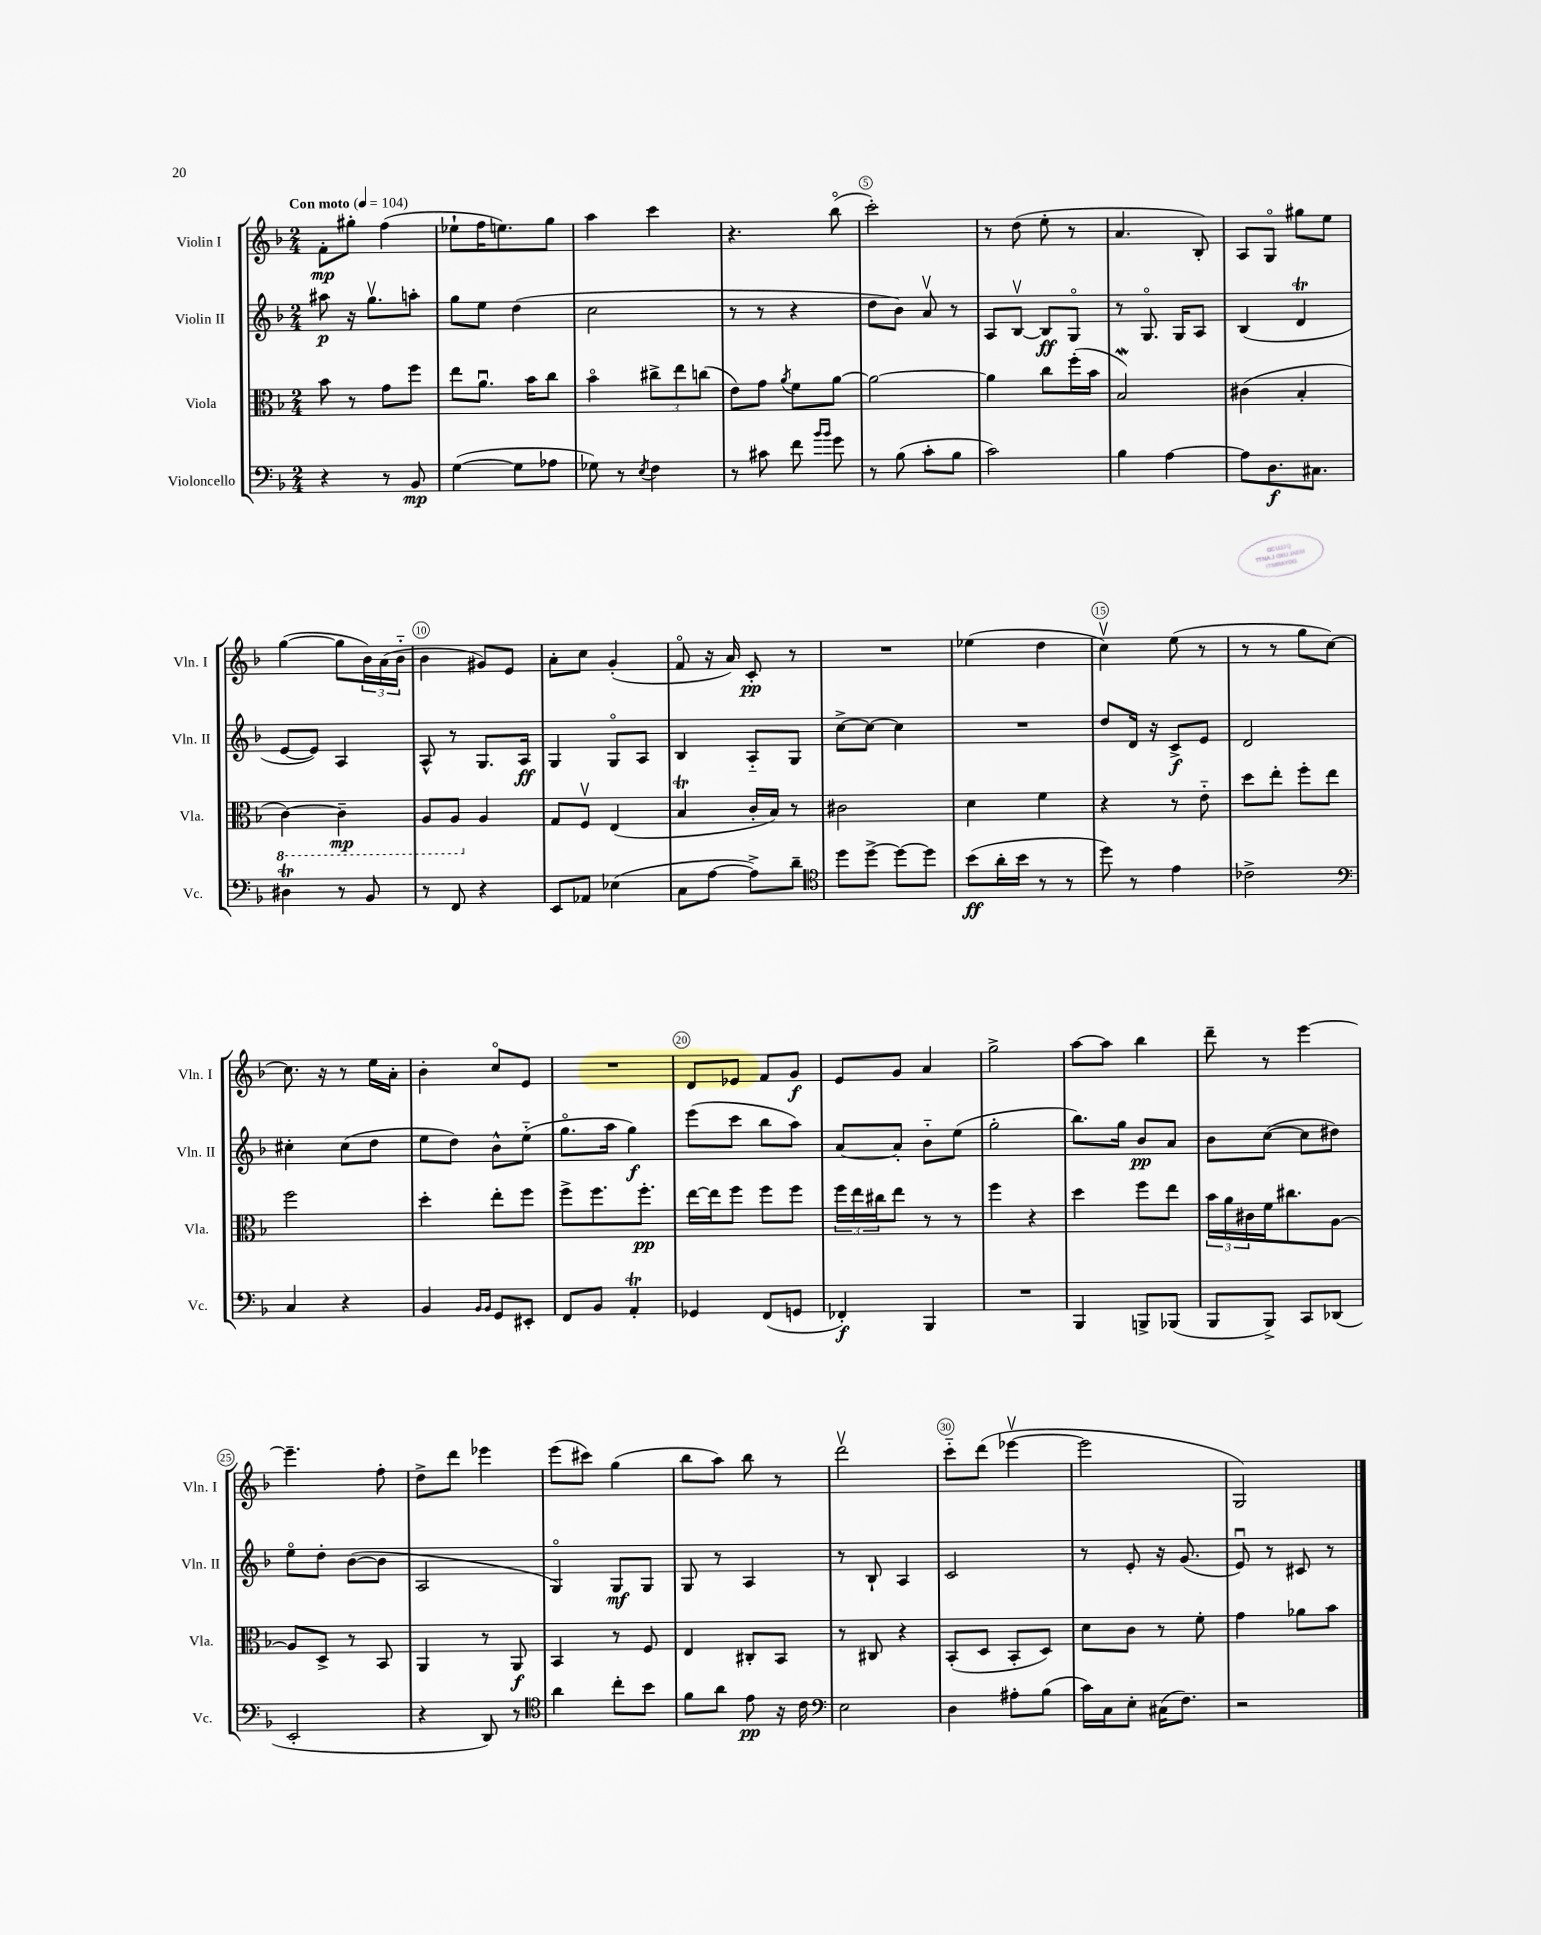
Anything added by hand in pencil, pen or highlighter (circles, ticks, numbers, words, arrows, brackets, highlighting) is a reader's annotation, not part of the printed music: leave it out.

**kern	**dynam	**kern	**dynam	**kern	**dynam	**kern	**dynam
*part4	*part4	*part3	*part3	*part2	*part2	*part1	*part1
*staff4	*staff4	*staff3	*staff3	*staff2	*staff2	*staff1	*staff1
*I"Violoncello	*	*I"Viola	*	*I"Violin II	*	*I"Violin I	*
*I'Vc.	*	*I'Vla.	*	*I'Vln. II	*	*I'Vln. I	*
*clefF4	*	*clefC3	*	*clefG2	*	*clefG2	*
*k[b-]	*	*k[b-]	*	*k[b-]	*	*k[b-]	*
*M2/4	*	*M2/4	*	*M2/4	*	*M2/4	*
*MM104	*	*MM104	*	*MM104	*	*MM104	*
=1	=1	=1	=1	=1	=1	=1	=1
!	!	!	!	!	!	!LO:TX:a:B:t=Con moto	!
4r	.	8b-\	.	8aa#X\	p	8f'\L	mp
.	.	8r	.	16r	.	8gg#X'\J	.
.	.	.	.	8.ggv\L	.	.	.
8r	.	8g\L	.	.	.	(4ff\	.
8BB-/	mp	8ff\J	.	8aan'\J	.	.	.
=2	=2	=2	=2	=2	=2	=2	=2
([4G\	.	8ee\L	.	8gg\L	.	8ee-X`\L	.
.	.	8.au\J	.	8ee\J	.	16ff\K	.
.	.	.	.	.	.	8.een\)	.
8G\L]	.	.	.	(4dd\	.	.	.
.	.	16b-\KL	.	.	.	.	.
8A-X\J	.	8cc\J	.	.	.	8gg\J	.
=3	=3	=3	=3	=3	=3	=3	=3
8G-X\)	.	4b-\	.	2cc\	.	4aa\	.
8r	.	.	.	.	.	.	.
8qE/	.	.	.	.	.	.	.
4F\	.	12cc#X^\L	.	.	.	4ccc\	.
.	.	12ee\	.	.	.	.	.
.	.	(12ccn\J	.	.	.	.	.
=4	=4	=4	=4	=4	=4	=4	=4
8r	.	8e\L)	.	8r	.	4.r	.
8c#X\	.	8g\J	.	8r	.	.	.
.	.	8qa/	.	.	.	.	.
8f\	.	8f\L	.	4r	.	.	.
16qqb-/LL	.	.	.	.	.	.	.
16qqb-/JJ	.	.	.	.	.	.	.
8g\	.	[8a\J	.	.	.	(8bb-\	.
=5	=5	=5	=5	=5	=5	=5	=5
8r	.	2a\_	.	8dd\L	.	2ccc'\)	.
(8B-\	.	.	.	8b-\J)	.	.	.
8c'\L	.	.	.	8av/	.	.	.
8B-\J	.	.	.	8r	.	.	.
=6	=6	=6	=6	=6	=6	=6	=6
2c\)	.	4a\]	.	8A/L	.	8r	.
.	.	.	.	[8B-v/J	.	(8dd\	.
.	.	8cc\L	.	8B-/L]	ff	8ee'\	.
.	.	(16ff'\L	.	8G/J	.	8r	.
.	.	16b-\JJ	.	.	.	.	.
=7	=7	=7	=7	=7	=7	=7	=7
4B-\	.	2B-w/)	.	8r	.	4.a/	.
.	.	.	.	8.G/	.	.	.
[4A\	.	.	.	.	.	.	.
.	.	.	.	16G/KL	.	.	.
.	.	.	.	8A/J	.	8B-'/)	.
=8	=8	=8	=8	=8	=8	=8	=8
8A\L]	.	(4c#X\	.	(4B-/	.	8A/L	.
8.D\	f	.	.	.	.	8G/J	.
.	.	4B-'/	.	4dT/	.	8gg#X\L	.
8.C#X\J	.	.	.	.	.	.	.
.	.	.	.	.	.	8ee\J	.
!!LO:LB:g=z
=9	=9	=9	=9	=9	=9	=9	=9
*	*	*8ba	*	*	*	*	*
4D#Xt\	.	[4C\)	.	[8e/L	.	([4gg\	.
.	.	.	.	8e/J])	.	.	.
8r	.	4C~\]	mp	4A/	.	8gg\L]	.
8BB-/	.	.	.	.	.	24b-\L)	.
.	.	.	.	.	.	(24a\	.
.	.	.	.	.	.	24b-\JJ	.
=10	=10	=10	=10	=10	=10	=10	=10
8r	.	8AA/L	.	8A^^/	.	4b-\	.
8FF/	.	8AA/J	.	8r	.	.	.
*	*	*X8ba	*	*	*	*	*
4r	.	4A/	.	8.G/L	.	8g#X/L)	.
.	.	.	.	.	.	8e/J	.
.	.	.	.	16A/Jk	ff	.	.
=11	=11	=11	=11	=11	=11	=11	=11
8EE/L	.	8G/L	.	4G/	.	8a'\L	.
8AA-X/J	.	8Fv/J	.	.	.	8cc\J	.
(4E-X\	.	(4E/	.	8G/L	.	(4g'/	.
.	.	.	.	8A/J	.	.	.
=12	=12	=12	=12	=12	=12	=12	=12
8C\L	.	4B-T/	.	4B-/	.	8f/	.
[8A\J	.	.	.	.	.	16r	.
.	.	.	.	.	.	16a/)	.
8A^\L])	.	16c'/LL	.	8A/L	.	8c'/	pp
.	.	16B-/JJ)	.	.	.	.	.
8d~\J	.	8r	.	8G/J	.	8r	.
=13	=13	=13	=13	=13	=13	=13	=13
*clefC4	*	*	*	*	*	*	*
8dd\L	.	2c#X\	.	[8cc^\L	.	2r	.
[8dd^\J	.	.	.	8cc\J_	.	.	.
8dd\L_	.	.	.	4cc\]	.	.	.
8dd\J]	.	.	.	.	.	.	.
=14	=14	=14	=14	=14	=14	=14	=14
(8b-\L	ff	4d\	.	2r	.	(4ee-X\	.
16a'\L	.	.	.	.	.	.	.
16b-\JJ	.	.	.	.	.	.	.
8r	.	4f\	.	.	.	4dd\	.
8r	.	.	.	.	.	.	.
=15	=15	=15	=15	=15	=15	=15	=15
8dd\)	.	4r	.	8dd/L	.	4ccv\)	.
8r	.	.	.	16d/Jk	.	.	.
.	.	.	.	16r	.	.	.
4e\	.	8r	.	8c^/L	f	(8ee\	.
.	.	8e\	.	8e/J	.	8r	.
=16	=16	=16	=16	=16	=16	=16	=16
2c-X^\	.	8dd\L	.	2d/	.	8r	.
.	.	8ee'\J	.	.	.	8r	.
.	.	8ff'\L	.	.	.	8gg\L	.
.	.	8ee\J	.	.	.	[8cc\J)	.
!!LO:LB:g=z
=17	=17	=17	=17	=17	=17	=17	=17
*clefF4	*	*	*	*	*	*	*
4C/	.	2ff\	.	4cc#X'\	.	8.cc\]	.
.	.	.	.	.	.	16r	.
4r	.	.	.	(8cc#\L	.	8r	.
.	.	.	.	8dd\J	.	16ee\LL	.
.	.	.	.	.	.	16a'\JJ	.
=18	=18	=18	=18	=18	=18	=18	=18
4BB-/	.	4dd'\	.	8ee\L	.	4b-'\	.
.	.	.	.	8dd\J)	.	.	.
16qqBB-/LL	.	.	.	.	.	.	.
16qqBB-/JJ	.	.	.	.	.	.	.
8GG/L	.	8ee'\L	.	8b-^^\L	.	8cc/L	.
8EE#X'/J	.	8ff\J	.	(8ee\J	.	8e/J	.
=19	=19	=19	=19	=19	=19	=19	=19
8FF/L	.	8ff^\L	.	8.gg\L	.	2r	.
8BB-/J	.	8.ff\	.	.	.	.	.
.	.	.	.	16aa\Jk	.	.	.
4AAt'/	.	.	.	4gg\)	f	.	.
.	.	8.ff'\J	pp	.	.	.	.
=20	=20	=20	=20	=20	=20	=20	=20
4GG-X/	.	[16ee\LL	.	(8eee\L	.	8d/L	.
.	.	16ee\J]	.	.	.	.	.
.	.	8ff\J	.	8ccc\J	.	8e-X/J	.
(8FF/L	.	8ff\L	.	8bb-\L	.	8f/L	.
8GGn/J	.	8ff\J	.	8aa\J)	.	8g/J	f
=21	=21	=21	=21	=21	=21	=21	=21
4FF-X'/)	f	24ff\LL	.	[8a/L	.	8e/L	.
.	.	24ee\	.	.	.	.	.
.	.	24cc#X\J	.	.	.	.	.
.	.	8ee\J	.	8a'/J]	.	8g/J	.
4BBB-/	.	8r	.	8b-\L	.	4a/	.
.	.	8r	.	(8ee\J	.	.	.
=22	=22	=22	=22	=22	=22	=22	=22
2r	.	4ff\	.	2gg'\	.	2gg^\	.
.	.	4r	.	.	.	.	.
=23	=23	=23	=23	=23	=23	=23	=23
4BBB-/	.	4dd\	.	8.bb-\L)	.	[8aa\L	.
.	.	.	.	.	.	8aa\J]	.
.	.	.	.	16gg\Jk	.	.	.
8BBBn^/L	.	8ff\L	.	8b-/L	pp	4bb-\	.
(8BBB-X/J	.	8ee\J	.	8a/J	.	.	.
=24	=24	=24	=24	=24	=24	=24	=24
8BBB-/L	.	24b-\LL	.	8b-\L	.	8ddd~\	.
.	.	24a\	.	.	.	.	.
.	.	24c#X\	.	.	.	.	.
8BBB-^/J)	.	16f\J	.	([8cc\J	.	8r	.
.	.	8.cc#X\	.	.	.	.	.
8CC/L	.	.	.	8cc\L]	.	[4eee\	.
(8DD-X/J	.	[8A\J	.	8dd#X\J)	.	.	.
!!LO:LB:g=z
=25	=25	=25	=25	=25	=25	=25	=25
2EE'/	.	8A/L]	.	8ee\L	.	4.eee~\]	.
.	.	8D^/J	.	8dd'\J	.	.	.
.	.	8r	.	([8b-\L	.	.	.
.	.	8BB-/	.	8b-\J]	.	8ff'\	.
=26	=26	=26	=26	=26	=26	=26	=26
4r	.	4AA/	.	2A/	.	8dd^\L	.
.	.	.	.	.	.	8ddd\J	.
8DD/)	.	8r	.	.	.	4eee-X\	.
8r	.	8AA/	f	.	.	.	.
=27	=27	=27	=27	=27	=27	=27	=27
*clefC4	*	*	*	*	*	*	*
4a\	.	4BB-/	.	4G/)	.	(8eee\L	.
.	.	.	.	.	.	8ccc#X\J)	.
8cc'\L	.	8r	.	8G/L	mf	(4gg\	.
8b-\J	.	8F/	.	8G/J	.	.	.
=28	=28	=28	=28	=28	=28	=28	=28
8f\L	.	4E/	.	8G/	.	8bb-\L	.
8a\J	.	.	.	8r	.	8aa\J)	.
8e\	pp	8C#X'/L	.	4A/	.	8bb-\	.
16r	.	8BB-/J	.	.	.	8r	.
16c\	.	.	.	.	.	.	.
=29	=29	=29	=29	=29	=29	=29	=29
*clefF4	*	*	*	*	*	*	*
2E\	.	8r	.	8r	.	2dddv\	.
.	.	8C#X/	.	8B-`/	.	.	.
.	.	4r	.	4A/	.	.	.
=30	=30	=30	=30	=30	=30	=30	=30
4D\	.	(8BB-'/L	.	2c/	.	8ccc\L	.
.	.	8D/J	.	.	.	(8ddd\J	.
8A#X'\L	.	8BB-'/L	.	.	.	[4eee-Xv\	.
(8B-\J	.	8D/J)	.	.	.	.	.
=31	=31	=31	=31	=31	=31	=31	=31
16c\LL)	.	8d\L	.	8r	.	2eee-\]	.
16C\J	.	.	.	.	.	.	.
8E'\J	.	8c\J	.	8e'/	.	.	.
(16C#X\KL	.	8r	.	16r	.	.	.
8.F\J)	.	.	.	(8.g/	.	.	.
.	.	8f'\	.	.	.	.	.
=32	=32	=32	=32	=32	=32	=32	=32
2r	.	4g\	.	8eu/)	.	2G/)	.
.	.	.	.	8r	.	.	.
.	.	8a-X\L	.	8c#X/	.	.	.
.	.	8b-\J	.	8r	.	.	.
==	==	==	==	==	==	==	==
*-	*-	*-	*-	*-	*-	*-	*-
